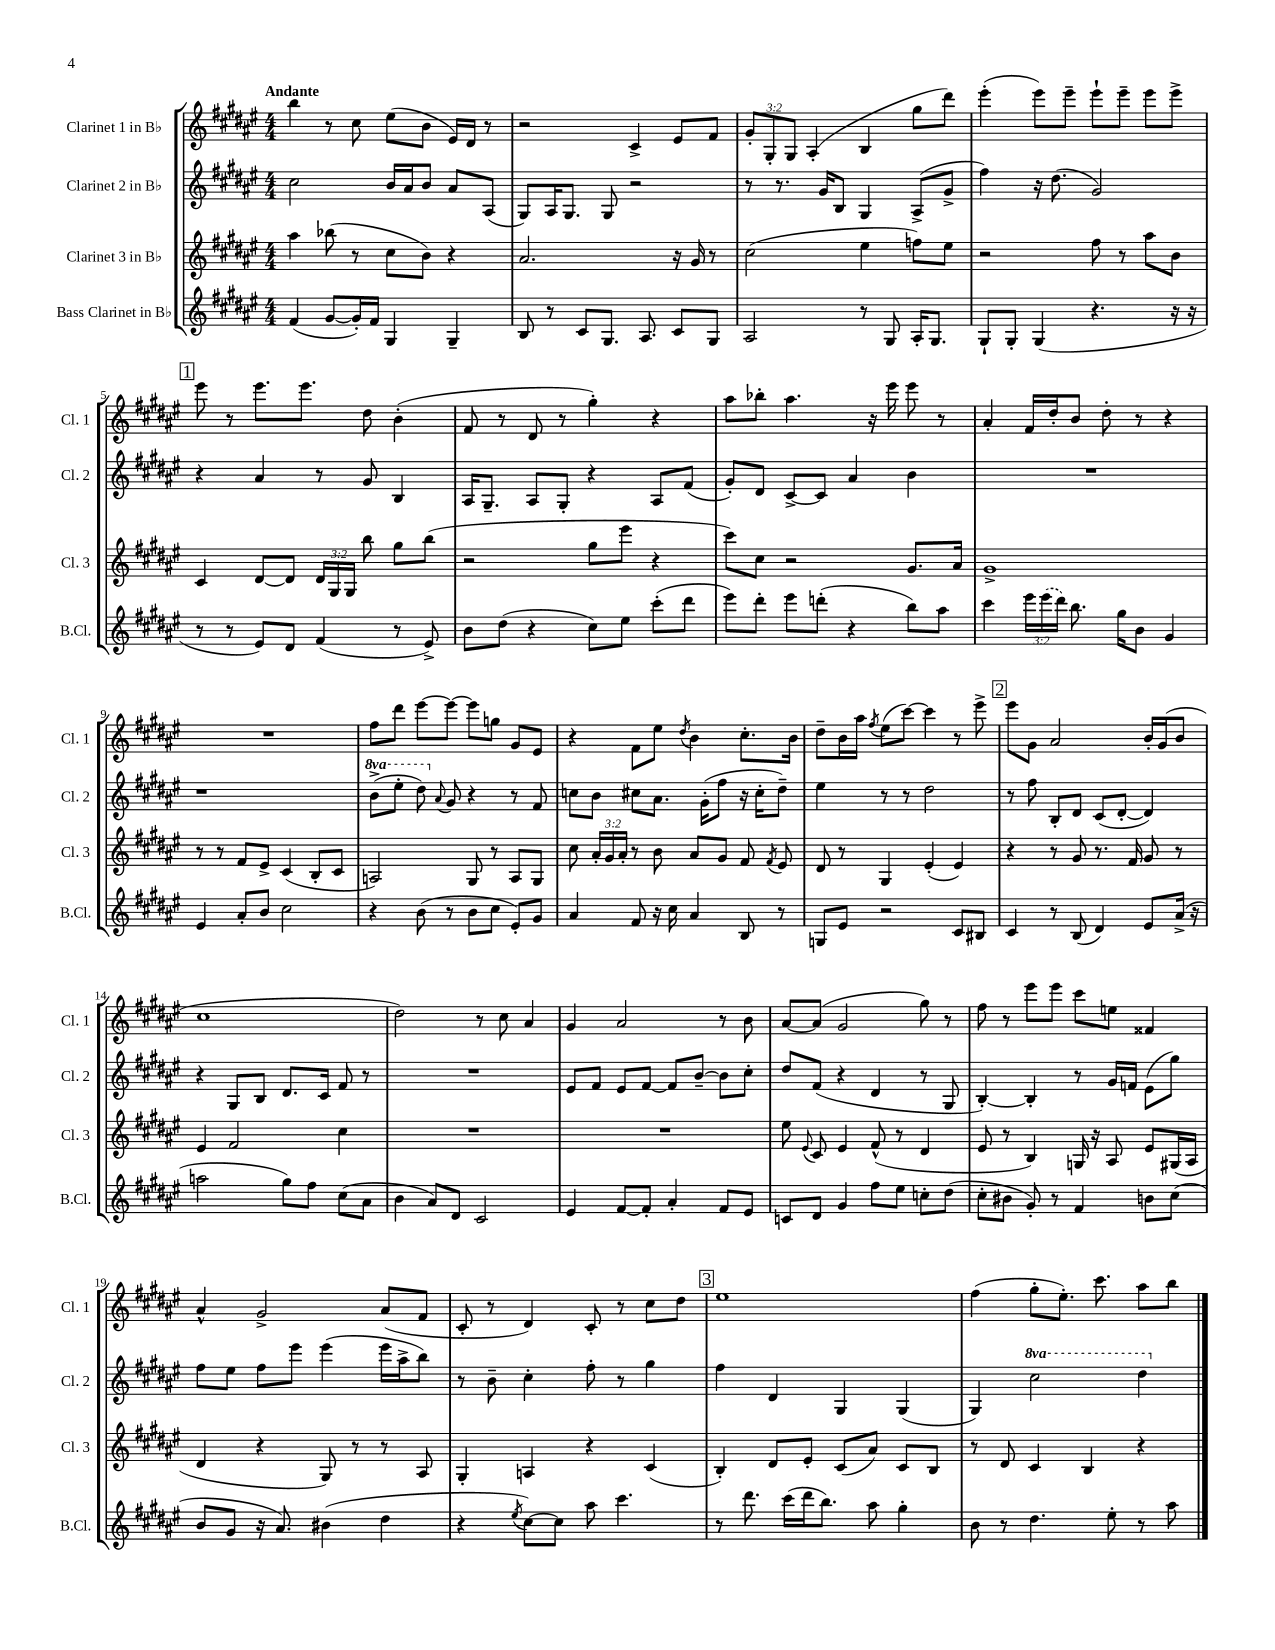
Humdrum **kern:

**kern	**kern	**kern	**kern
*staff4	*staff3	*staff2	*staff1
*clefG2	*clefG2	*clefG2	*clefG2
*k[f#c#g#d#a#e#]	*k[f#c#g#d#a#e#]	*k[f#c#g#d#a#e#]	*k[f#c#g#d#a#e#]
*M4/4	*M4/4	*M4/4	*M4/4
(4f#	4aa#	2cc#	4bb
[8g#	(8bb-	.	8r
16g#'])	8r	.	8cc#
16f#	.	.	.
4G#	8cc#	16b	(8ee#
.	.	16a#	.
.	8b)	8b	8b
4G#~	4r	8a#	16e#)
.	.	.	16d#
.	.	(8A#	8r
=	=	=	=
8B	2.a#	8G#)	2r
8r	.	16A#	.
.	.	8.G#	.
8c#	.	.	.
8.G#	.	8G#	.
.	.	2r	4c#^
8.A#	.	.	.
8c#	16r	.	8e#
.	16g#	.	.
8G#	8r	.	8f#
=	=	=	=
2A#	(2cc#	8r	12g#'
.	.	.	12G#'
.	.	8.r	.
.	.	.	12G#
.	.	.	(4A#'
.	.	16g#	.
.	.	8B	.
8r	4ee#	4G#	4B
8G#	.	.	.
16A#'	8ff)	(8A#^	8gg#
8.G#	.	.	.
.	8ee#	8g#^	8ddd#)
=	=	=	=
8G#`	2r	4ff#)	(4eee#'
8G#'	.	.	.
(4G#	.	16r	8eee#)
.	.	(8.dd#	.
.	.	.	8eee#~
4.r	8ff#	2g#)	8eee#`
.	8r	.	8eee#~
.	8aa#	.	8eee#
16r	8b	.	8eee#^
16r	.	.	.
=	=	=	=
8r	4c#	4r	8eee#
8r	.	.	8r
8e#)	[8d#	4a#	8.eee#
8d#	8d#]	.	.
.	.	.	8.eee#
(4f#	24d#	8r	.
.	24G#	.	.
.	24G#	.	.
.	8bb	8g#	8dd#
8r	8gg#	4B	(4b'
8e#^)	(8bb	.	.
=	=	=	=
8b	2r	16A#	8f#
.	.	8.G#~	.
(8dd#	.	.	8r
4r	.	8A#	8d#
.	.	8G#'	8r
8cc#)	8gg#	4r	4gg#')
8ee#	8eee#	.	.
(8ccc#'	4r	8A#	4r
8ddd#	.	(8f#	.
=	=	=	=
8eee#)	8ccc#)	8g#')	8aa#
8ddd#'	8cc#	8d#	8bb-'
8eee#	2r	[8c#^	4.aa#
(8ddd'	.	8c#]	.
4r	.	4a#	.
.	.	.	16r
.	.	.	16eee#
8bb)	8.g#	4b	8eee#
8aa#	.	.	8r
.	16a#	.	.
=	=	=	=
4ccc#	1g#^	1r	4a#'
24eee#	.	.	16f#
(24eee#	.	.	.
.	.	.	16dd#'
24ddd#)	.	.	.
8.bb	.	.	8b
.	.	.	8dd#'
16gg#	.	.	.
8b	.	.	8r
4g#	.	.	4r
=	=	=	=
4e#	8r	1r	1r
.	8r	.	.
8a#'	8f#	.	.
8b	8e#^	.	.
2cc#	(4c#	.	.
.	8B'	.	.
.	8c#	.	.
=	=	=	=
4r	2A)	(8bb^	8ff#
.	.	8eee#'	8ddd#
(8b	.	8ddd#)	[8eee#
.	.	8qqa#	.
8r	.	8g#	8eee#_
8b	8G#	4r	8eee#]
8cc#	8r	.	8gg
8e#')	8A	8r	8g#
8g#	8G#	8f#	8e#
=	=	=	=
4a#	8cc#	8cc	4r
.	24a#'	8b	.
.	24g#	.	.
.	24a#'	.	.
8f#	8r	8cc#	8f#
16r	8b	8.a#	8ee#
16cc#	.	.	.
.	.	.	8qdd#
4a#	8a#	.	4b
.	.	(16g#'	.
.	8g#	8ff#	.
8B	8f#	16r	8.cc#'
.	.	16cc#'	.
.	8qf#	.	.
8r	8e#	8dd#~)	.
.	.	.	16b
=	=	=	=
8G	8d#	4ee#	8dd#~
8e#	8r	.	16b
.	.	.	16aa#
.	.	.	8qff#
2r	4G#	8r	(8ee#
.	.	8r	[8ccc#)
.	(4e#'	2dd#	4ccc#]
8c#	4e#)	.	8r
8B#	.	.	8eee#^
=	=	=	=
4c#	4r	8r	8eee#
.	.	8ff#	8g#
8r	8r	8B'	2a#
(8B	8g#	8d#	.
4d#)	8.r	(8c#	.
.	.	[8d#'	.
.	16f#	.	.
8e#	8g#	4d#])	16b'
.	.	.	(16g#
(16a#^	8r	.	8b
16r	.	.	.
=	=	=	=
2aa	4e#	4r	1cc#
.	2f#	8G#	.
.	.	8B	.
8gg#)	.	8.d#	.
8ff#	.	.	.
.	.	16c#	.
(8cc#	4cc#	8f#	.
8a#	.	8r	.
=	=	=	=
4b	1r	1r	2dd#)
8a#)	.	.	.
8d#	.	.	.
2c#	.	.	8r
.	.	.	8cc#
.	.	.	4a#
=	=	=	=
4e#	1r	8e#	4g#
.	.	8f#	.
[8f#	.	8e#	2a#
8f#']	.	[8f#	.
4a#'	.	8f#]	.
.	.	[8b~	.
8f#	.	8b]	8r
8e#	.	8cc#'	8b
=	=	=	=
8c	8ee#	8dd#	[8a#
.	8qqe#	.	.
8d#	8c#	(8f#	(8a#]
4g#	4e#	4r	2g#
8ff#	(8f#^^	4d#	.
8ee#	8r	.	.
8cc'	4d#	8r	8gg#)
(8dd#	.	8G#	8r
=	=	=	=
8cc#'	8e#	[4B')	8ff#
8b#	8r	.	8r
8g#')	4B)	4B']	8eee#
8r	.	.	8eee#
4f#	16G	8r	8ccc#
.	16r	.	.
.	8A#	16g#	8ee
.	.	16f	.
8b	8e#	(8e#	4f##
(8cc#	(16G#	8gg#)	.
.	16A#	.	.
=	=	=	=
8b	4d#	8ff#	4a#^^
8g#	.	8ee#	.
16r	4r	8ff#	2g#^
8.a#)	.	.	.
.	.	8eee#	.
(4b#	8G#)	(4eee#	.
.	8r	.	.
4dd#	8r	16eee#	(8a#
.	.	16aa#^	.
.	8A#	8bb)	8f#
=	=	=	=
4r	4G#'	8r	8c#'
.	.	8b~	8r
8qee#	.	.	.
[8cc#)	4A	4cc#'	4d#)
8cc#]	.	.	.
8aa#	4r	8ff#'	8c#'
4.ccc#	.	8r	8r
.	(4c#	4gg#	8cc#
.	.	.	8dd#
=	=	=	=
8r	4B')	4ff#	1ee#
8.ddd#	.	.	.
.	8d#	4d#	.
(16ccc#	.	.	.
16ddd#	8e#'	.	.
8.bb)	.	.	.
.	(8c#	4G#	.
8aa#	8a#)	.	.
4gg#'	8c#	(4G#	.
.	8B	.	.
=	=	=	=
8b	8r	4G#)	(4ff#
8r	8d#	.	.
4.dd#	4c#	2ccc#	8gg#'
.	.	.	8.ee#')
.	4B	.	.
.	.	.	8.ccc#
8ee#'	.	.	.
8r	4r	4ddd#	8aa#
8aa#	.	.	8bb
==	==	==	==
*-	*-	*-	*-
